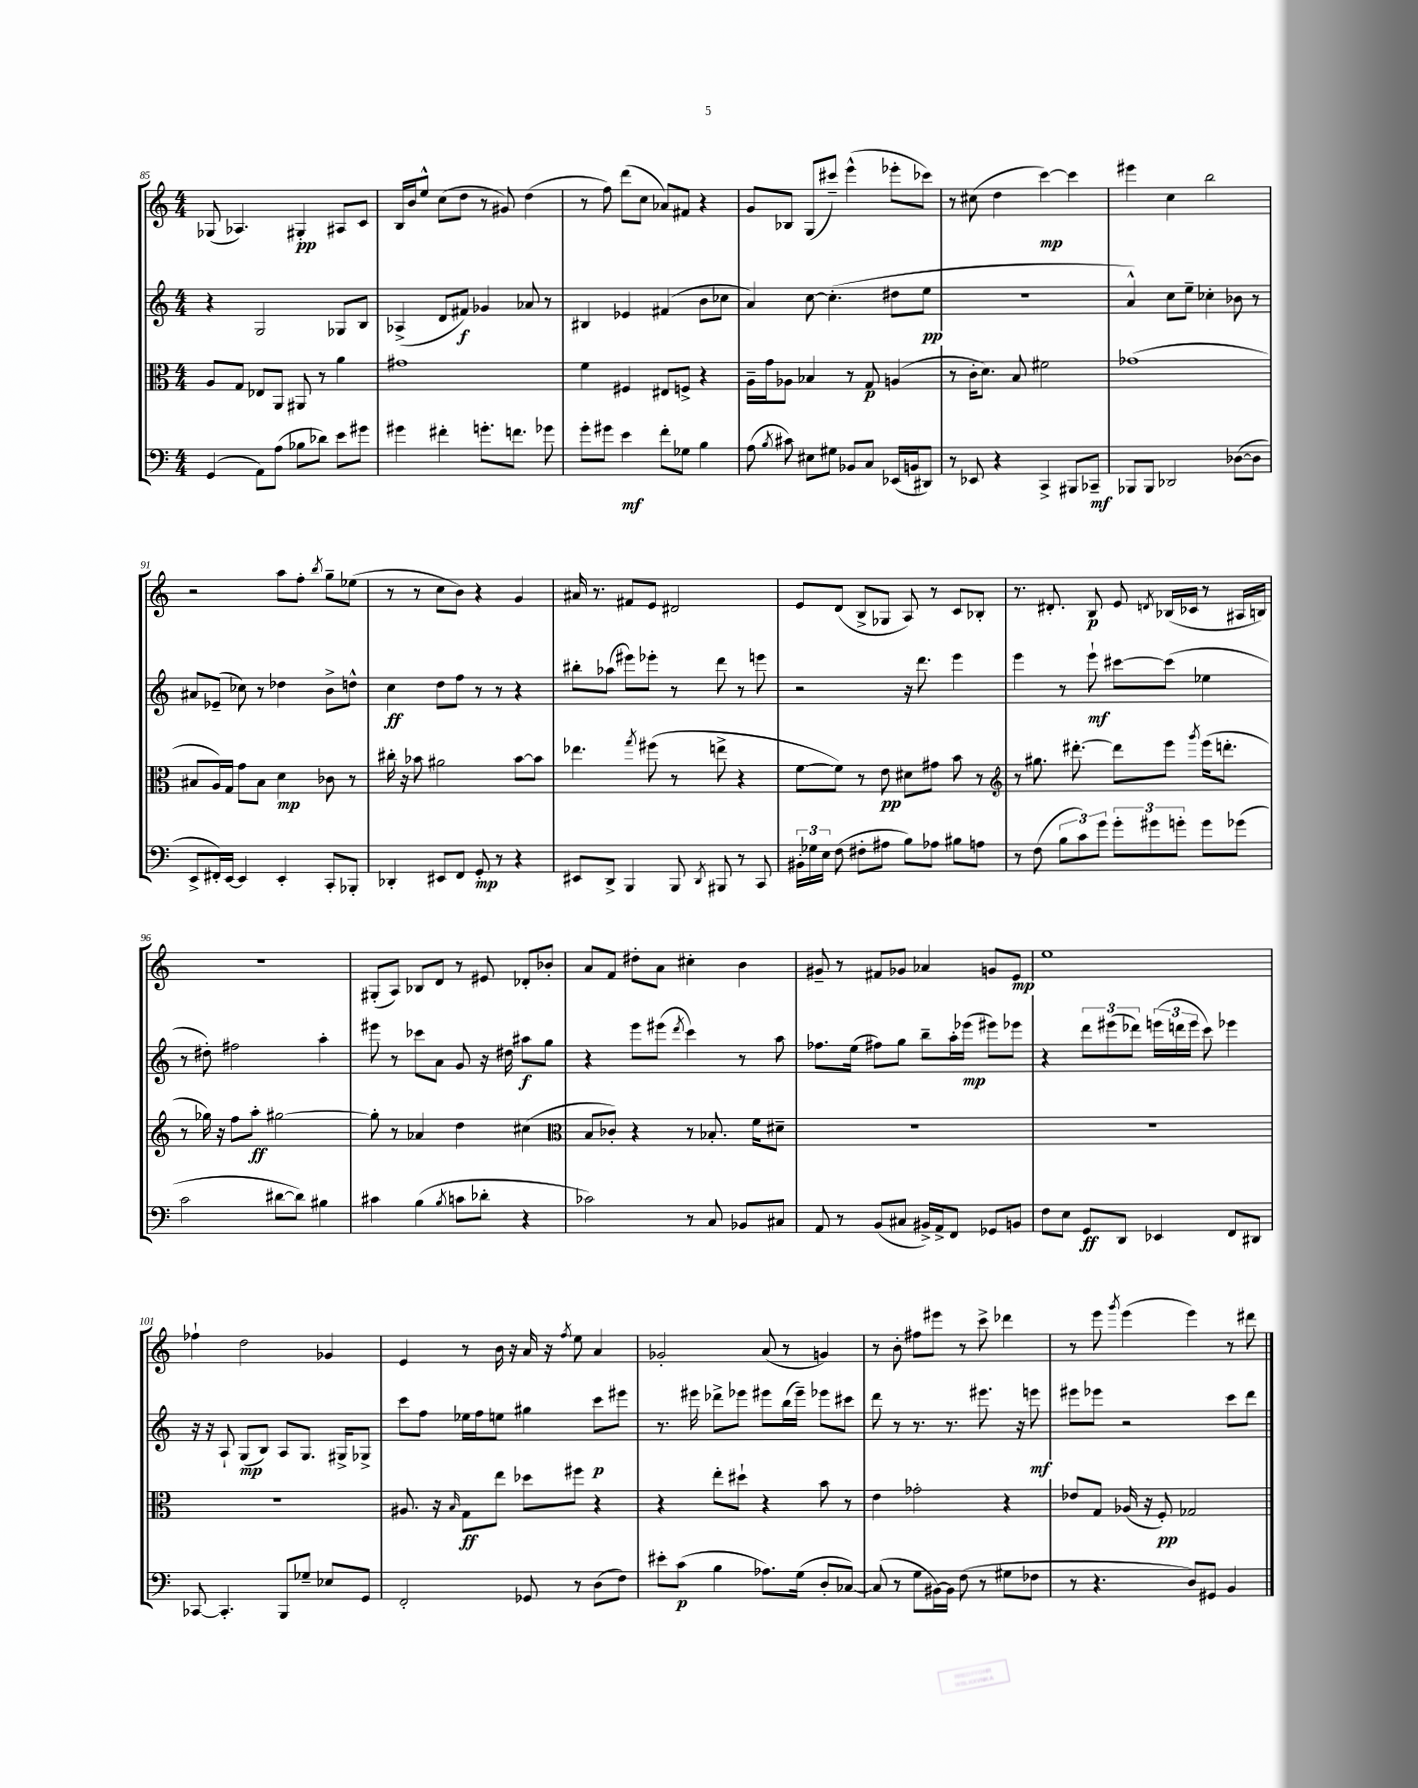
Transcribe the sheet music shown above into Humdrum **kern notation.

**kern	**dynam	**kern	**dynam	**kern	**dynam	**kern	**dynam
*part4	*part4	*part3	*part3	*part2	*part2	*part1	*part1
*staff4	*staff4	*staff3	*staff3	*staff2	*staff2	*staff1	*staff1
*clefF4	*	*clefC3	*	*clefG2	*	*clefG2	*
*k[]	*	*k[]	*	*k[]	*	*k[]	*
*M4/4	*	*M4/4	*	*M4/4	*	*M4/4	*
=85	=85	=85	=85	=85	=85	=85	=85
(4GG/	.	8A/L	.	4r	.	(8G-X/	.
.	.	8G/J	.	.	.	4.A-X/)	.
8AA\L)	.	8E-X/L	.	2G/	.	.	.
(8A\J	.	8AA/J	.	.	.	.	.
8B-X\L	.	8AA#X/	.	.	.	4G#X'/	pp
8d-X\J)	.	8r	.	.	.	.	.
8e\L	.	4a\	.	8G-X/L	.	8A#X/L	.
8g#X\J	.	.	.	8B/J	.	8c/J	.
=86	=86	=86	=86	=86	=86	=86	=86
4g#X\	.	1g#X	.	(4A-X^/	.	16B/LL	.
.	.	.	.	.	.	16b/J	.
.	.	.	.	.	.	8ee^^/J	.
4f#X'\	.	.	.	8d/L	.	(8cc\L	.
.	.	.	.	8f#X/J)	f	8dd\J	.
8.gn'\L	.	.	.	4g-X/	.	8r	.
.	.	.	.	.	.	8g#X/)	.
8.fn\J	.	.	.	.	.	.	.
.	.	.	.	8a-X/	.	(4dd\	.
8g-X\	.	.	.	8r	.	.	.
=87	=87	=87	=87	=87	=87	=87	=87
8g'\L	.	4f\	.	4B#X/	.	8r	.
8g#X\J	.	.	.	.	.	8ff\)	.
4e\	mf	4F#X/	.	4e-X/	.	(8ddd\L	.
.	.	.	.	.	.	8cc\J	.
8f'\L	.	8E#X/L	.	(4f#X/	.	8a-X/L)	.
8G-X\J	.	8Fn^/J	.	.	.	8f#X/J	.
4B\	.	4r	.	8b\L	.	4r	.
.	.	.	.	8cc-X\J	.	.	.
=88	=88	=88	=88	=88	=88	=88	=88
(8A\	.	16A~\LL	.	4a/)	.	8g/L	.
.	.	16g\J	.	.	.	.	.
8qB/	.	.	.	.	.	.	.
8c#X\)	.	8A-X\J	.	.	.	8B-X/J	.
8E#X\L	.	4B-X/	.	[8cc\	.	(8G/L	.
8G#X\J	.	.	.	(4.cc'\]	.	8ccc#X~/J)	.
8BB-X/L	.	8r	.	.	.	(4eee^^\	.
8C/J	.	8G/	p	.	.	.	.
(16EE-X/LL	.	(4An/	.	8dd#X\L	.	8eee-X'\L	.
16BBn/J	.	.	.	.	.	.	.
8DD#X/J)	.	.	.	8ee\J	pp	8ccc-X\J)	.
=89	=89	=89	=89	=89	=89	=89	=89
8r	.	8r	.	1r	.	8r	.
8EE-X/	.	16c'\KL	.	.	.	(8cc#X\	.
.	.	8.d\J)	.	.	.	.	.
4r	.	.	.	.	.	4dd\	.
.	.	8B/	.	.	.	.	.
4CC^/	.	2f#X\	.	.	.	[4ccc\)	mp
8BBB#X/L	.	.	.	.	.	4ccc\]	.
8CC-X~/J	mf	.	.	.	.	.	.
=90	=90	=90	=90	=90	=90	=90	=90
8BBB-X/L	.	(1g-X	.	4a^^/)	.	4eee#X\	.
8BBB-/J	.	.	.	.	.	.	.
2DD-X/	.	.	.	8cc\L	.	4cc\	.
.	.	.	.	8ee~\J	.	.	.
.	.	.	.	4cc-X'\	.	2bb\	.
([8D-X\L	.	.	.	8b-X\	.	.	.
8D-\J]	.	.	.	8r	.	.	.
!!LO:LB:g=z
=91	=91	=91	=91	=91	=91	=91	=91
8EE^/L	.	8B#X/L	.	8a#X/L	.	2r	.
16FF#X'/L)	.	16A/L)	.	(8e-X~/J	.	.	.
[16EE/JJ	.	16G/JJ	.	.	.	.	.
4EE/]	.	8g\L	.	8cc-X\)	.	.	.
.	.	8B#\J	.	8r	.	.	.
4EE'/	.	4d\	mp	4dd-X\	.	8aa\L	.
.	.	.	.	.	.	8ff'\J	.
.	.	.	.	.	.	8qbb/	.
8CC'/L	.	8c-X\	.	8b^\L	.	8gg~\L	.
8BBB-X'/J	.	8r	.	8ddn^^\J	.	(8ee-X\J	.
=92	=92	=92	=92	=92	=92	=92	=92
4DD-X'/	.	16cc#X'\	.	4cc\	ff	8r	.
.	.	16r	.	.	.	.	.
.	.	8b-X\	.	.	.	8r	.
8EE#X/L	.	2a#X\	.	8dd\L	.	8cc\L	.
8FF/J	.	.	.	8ff\J	.	8b\J)	.
8GG'/	mp	.	.	8r	.	4r	.
8r	.	.	.	8r	.	.	.
4r	.	[8b-\L	.	4r	.	4g/	.
.	.	8b-\J]	.	.	.	.	.
=93	=93	=93	=93	=93	=93	=93	=93
8EE#X/L	.	4.ee-X\	.	8bb#X'\L	.	16a#X/	.
.	.	.	.	.	.	8.r	.
8DD^/J	.	.	.	(8aa-X\J	.	.	.
4BBB/	.	.	.	8eee#X\L)	.	8f#X/L	.
.	.	8qgg/	.	.	.	.	.
.	.	(8ff#X\	.	8eee-X'\J	.	8e/J	.
8BBB/	.	8r	.	8r	.	2d#X/	.
8qDD/	.	.	.	.	.	.	.
8BBB#X/	.	8een^\	.	8ddd\	.	.	.
8r	.	4r	.	8r	.	.	.
8CC/	.	.	.	8eeen\	.	.	.
=94	=94	=94	=94	=94	=94	=94	=94
24BB#X'\LL	.	[8f\L	.	2r	.	8e/L	.
24G-X\	.	.	.	.	.	.	.
24E\JJ	.	.	.	.	.	.	.
(8F\	.	8f\J])	.	.	.	(8d/J	.
8F#X'\L	.	8r	.	.	.	8B^/L	.
8A#X\J	.	8e\	pp	.	.	8G-X/J	.
8B\L)	.	8d#X\L	.	16r	.	8A/)	.
.	.	.	.	8.ddd\	.	.	.
8A-X\J	.	8g#X\J	.	.	.	8r	.
8B#X\L	.	8b\	.	4eee\	.	8c/L	.
8An\J	.	8r	.	.	.	8B-X'/J	.
=95	=95	=95	=95	=95	=95	=95	=95
*	*	*clefG2	*	*	*	*	*
8r	.	8r	.	4eee\	.	8.r	.
(8F\	.	8.gg#X\	.	.	.	.	.
.	.	.	.	.	.	8.d#X'/	.
12B\L	.	.	.	8r	.	.	.
.	.	[8.ddd#X'\	.	.	.	.	.
12c\)	.	.	.	.	.	.	.
.	.	.	.	8eee`\	mf	8B/	p
12g\J	.	.	.	.	.	.	.
12g'\L	.	8ddd#\L]	.	[8ccc#X\L	.	8e/	.
12g#X\	.	.	.	.	.	.	.
.	.	.	.	.	.	8qdn/	.
.	.	8eee\J	.	(8ccc#\J]	.	(16B-X/LL	.
12gn'\J	.	.	.	.	.	.	.
.	.	.	.	.	.	16c-X/JJ	.
.	.	8qggg/	.	.	.	.	.
8g\L	.	(16eee\KL	.	4ee-X\	.	8r	.
.	.	8.dddn'\J	.	.	.	.	.
(8g-X\J	.	.	.	.	.	16A#X/LL	.
.	.	.	.	.	.	16Bn/JJ)	.
!!LO:LB:g=z
=96	=96	=96	=96	=96	=96	=96	=96
2c\	.	8r	.	8r	.	1r	.
.	.	16gg-X\)	.	8dd#X'\)	.	.	.
.	.	16r	.	.	.	.	.
.	.	8ff\L	.	2ff#X\	.	.	.
.	.	8aa'\J	ff	.	.	.	.
[8d#X\L	.	[2gg#X\	.	.	.	.	.
8d#\J])	.	.	.	.	.	.	.
4B#X\	.	.	.	4aa'\	.	.	.
=97	=97	=97	=97	=97	=97	=97	=97
4c#X\	.	8gg#'\]	.	8eee#X\	.	(8G#X'/L	.
.	.	8r	.	8r	.	8A/J)	.
(4B\	.	4a-X/	.	8ccc-X\L	.	8B-X/L	.
.	.	.	.	8a\J	.	8d/J	.
8qB/	.	.	.	.	.	.	.
8cn\L	.	4dd\	.	8g/	.	8r	.
8d-X'\J	.	.	.	16r	.	8e#X/	.
.	.	.	.	16dd#X\	.	.	.
4r	.	(4cc#X\	.	8aa#X\L	f	8d-X'/L	.
.	.	.	.	8gg\J	.	8b-X'/J	.
=98	=98	=98	=98	=98	=98	=98	=98
*	*	*clefC3	*	*	*	*	*
2c-X\)	.	8B/L	.	4r	.	8a/L	.
.	.	8c-X'/J)	.	.	.	8f/J	.
.	.	4r	.	8eee\L	.	8dd#X'\L	.
.	.	.	.	(8eee#X\J	.	8a\J	.
.	.	.	.	8qddd/	.	.	.
8r	.	8r	.	4ccc\)	.	4cc#X'\	.
8C/	.	8.B-X'/	.	.	.	.	.
8BB-X/L	.	.	.	8r	.	4b\	.
.	.	16f\KL	.	.	.	.	.
8C#X/J	.	8d#X~\J	.	8aa\	.	.	.
=99	=99	=99	=99	=99	=99	=99	=99
8AA/	.	1r	.	8.ff-X\L	.	8g#X~/	.
8r	.	.	.	.	.	8r	.
.	.	.	.	(16ee\Jk	.	.	.
(8BB/L	.	.	.	8ff#X\L)	.	8f#X/L	.
8C#X/J	.	.	.	8gg\J	.	8g-X/J	.
16BB#X^/LL)	.	.	.	8bb~\L	.	4a-X/	.
16AA^/J	.	.	.	.	.	.	.
8FF/J	.	.	.	16aa'\L	.	.	.
.	.	.	.	(16eee-X\JJ	mp	.	.
8GG-X/L	.	.	.	8eee#X\L)	.	8gn/L	.
8BBn/J	.	.	.	8eee-X\J	.	8e/J	mp
=100	=100	=100	=100	=100	=100	=100	=100
8F\L	.	1r	.	4r	.	1ee	.
8E\J	.	.	.	.	.	.	.
8GG/L	ff	.	.	12ddd\L	.	.	.
.	.	.	.	(12eee#X\	.	.	.
8DD/J	.	.	.	.	.	.	.
.	.	.	.	12ddd-X\J)	.	.	.
4EE-X/	.	.	.	(24eeen\LL	.	.	.
.	.	.	.	24dddn\	.	.	.
.	.	.	.	24eee\JJ	.	.	.
.	.	.	.	8ccc\)	.	.	.
8FF/L	.	.	.	4eee-X\	.	.	.
8DD#X/J	.	.	.	.	.	.	.
!!LO:LB:g=z
=101	=101	=101	=101	=101	=101	=101	=101
[8CC-X/	.	1r	.	16r	.	4ff-X`\	.
.	.	.	.	16r	.	.	.
4.CC-'/]	.	.	.	8A`/	.	.	.
.	.	.	.	(8G/L	mp	2dd\	.
.	.	.	.	8B/J)	.	.	.
8BBB/L	.	.	.	8A/L	.	.	.
8G-X~/J	.	.	.	8.G/J	.	.	.
8E-X/L	.	.	.	.	.	4g-X/	.
.	.	.	.	16G#X^/KL	.	.	.
8GG/J	.	.	.	8G-X^/J	.	.	.
=102	=102	=102	=102	=102	=102	=102	=102
2FF'/	.	8.A#X/	.	8ccc\L	.	4e/	.
.	.	.	.	8ff\J	.	.	.
.	.	16r	.	.	.	.	.
.	.	16qqB/	.	.	.	.	.
.	.	8G\L	ff	16ee-X\LL	.	8r	.
.	.	.	.	16ff\J	.	.	.
.	.	8ee\J	.	8een\J	.	16b\	.
.	.	.	.	.	.	16r	.
8GG-X/	.	8dd-X\L	.	4gg#X\	.	16a/	.
.	.	.	.	.	.	16r	.
.	.	.	.	.	.	8qff/	.
8r	.	8ff#X\J	.	.	.	8ee\	.
(8D\L	.	4r	.	8ccc\L	p	4a/	.
8F\J)	.	.	.	8eee#X\J	.	.	.
=103	=103	=103	=103	=103	=103	=103	=103
8e#X'\L	.	4r	.	8.r	.	2g-X'/	.
(8c\J	p	.	.	.	.	.	.
.	.	.	.	16eee#X\	.	.	.
4B\	.	8ee'\L	.	8ddd-X^\L	.	.	.
.	.	8dd#X`\J	.	8eee-X\J	.	.	.
8.A-X\L)	.	4r	.	8eee#X\L	.	(8a/	.
.	.	.	.	(16bb\L	.	8r	.
(16G\Jk	.	.	.	16eee#~\JJ)	.	.	.
8D'/L	.	8b\	.	8eee-X\L	.	4gn/)	.
[8C-X/J)	.	8r	.	8ccc#X\J	.	.	.
=104	=104	=104	=104	=104	=104	=104	=104
(8C-/]	.	4e\	.	8ddd\	.	8r	.
8r	.	.	.	8r	.	8b'\	.
8G\L	.	2g-X'\	.	8.r	.	8ff#X\L	.
[16BB#X\L)	.	.	.	.	.	8eee#X\J	.
16BB#\JJ]	.	.	.	8.r	.	.	.
(8F\	.	.	.	.	.	8r	.
8r	.	.	.	8.eee#X\	.	8ccc^\	.
8G#X\L	.	4r	.	.	.	4ddd-X\	.
.	.	.	.	16r	.	.	.
8F-X\J	.	.	.	8eeen\	mf	.	.
=105	=105	=105	=105	=105	=105	=105	=105
8r	.	8e-X/L	.	8eee#X\L	.	8r	.
4.r	.	8G/J	.	8eee-X\J	.	8eee\	.
.	.	.	.	.	.	8qggg/	.
.	.	(16A-X/	.	2r	.	(4eee\	.
.	.	16r	.	.	.	.	.
.	.	8F'/)	pp	.	.	.	.
8D/L)	.	2G-X/	.	.	.	4eee\)	.
8GG#X/J	.	.	.	.	.	.	.
4BB/	.	.	.	8ccc\L	.	8r	.
.	.	.	.	8ddd\J	.	8ddd#X\	.
==	==	==	==	==	==	==	==
*-	*-	*-	*-	*-	*-	*-	*-
